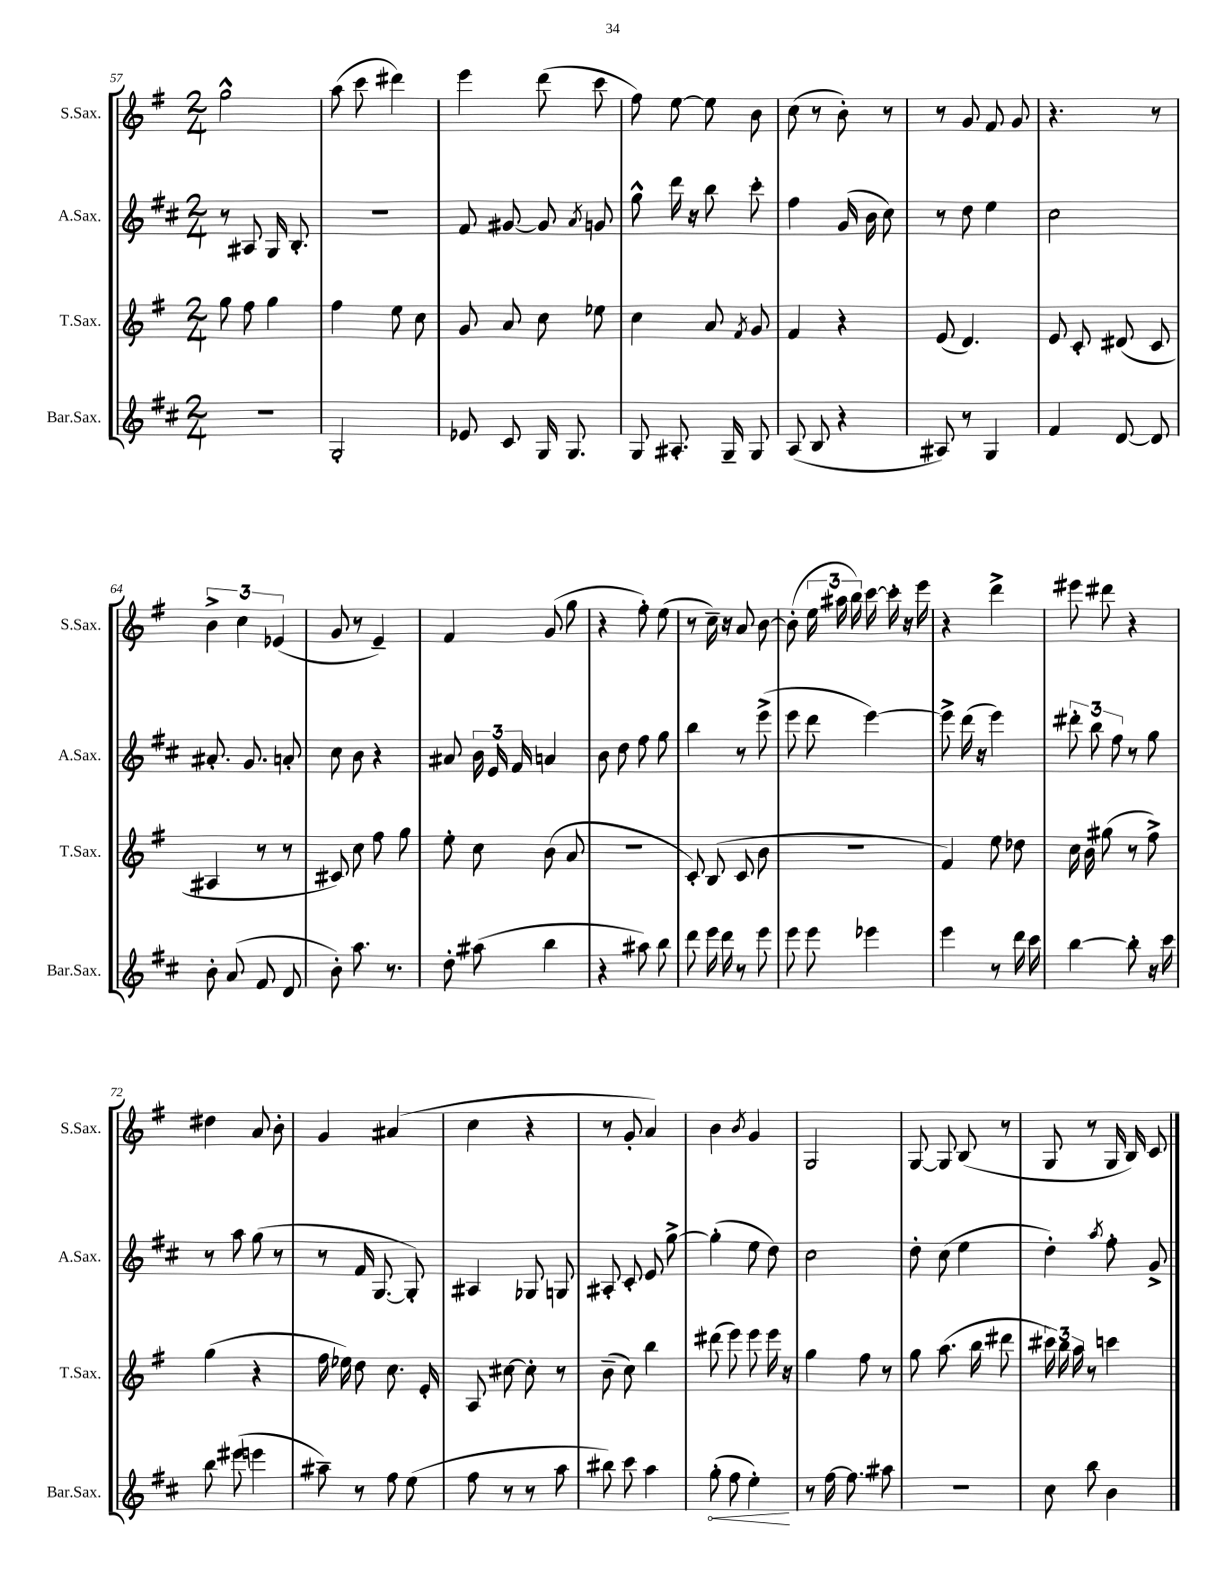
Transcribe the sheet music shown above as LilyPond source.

<<
\new StaffGroup <<
\new Staff = "s0" \with { instrumentName = "S.Sax." shortInstrumentName = "S.Sax." } {
    \clef treble \key g \major \numericTimeSignature \time 2/4
    \autoBeamOff g''2-^ |
    a''8( c'''8 dis'''4) |
    e'''4 d'''8( c'''8 |
    fis''8) e''8~ e''8 b'8 |
    c''8( r8 b'8-.) r8 |
    r8 g'8 fis'8 g'8 |
    r4. r8 |
    \tuplet 3/2 { b'4-> c''4 ees'4( } |
    g'8 r8 e'4--) |
    fis'4 g'8( g''8 |
    r4 fis''8-.) e''8( |
    r8 c''16--) r16 a'8 b'8~ |
    b'8-.( \tuplet 3/2 { e''16 ais''16 b''16) } c'''16~ c'''16-. r16 e'''16 |
    r4 d'''4-> |
    eis'''8 dis'''8 r4 |
    dis''4 a'8 b'8-. |
    g'4 ais'4( |
    c''4 r4 |
    r8 g'8-. a'4) |
    b'4 \acciaccatura { b'8 } g'4 |
    g2 |
    g8~ g8 b8( r8 |
    g8 r8 g16 b16) c'8 \bar "|." |
}
\new Staff = "s1" \with { instrumentName = "A.Sax." shortInstrumentName = "A.Sax." } {
    \clef treble \key d \major \numericTimeSignature \time 2/4
    \autoBeamOff r8 ais8 g16 b8.-. |
    r2 |
    fis'8 gis'8~ gis'8 \acciaccatura { a'8 } g'8 |
    g''8-^ d'''16 r16 b''8 cis'''8-. |
    fis''4 g'16( b'16 cis''8) |
    r8 d''8 e''4 |
    cis''2 |
    ais'8.-. g'8. a'8-. |
    cis''8 b'8 r4 |
    ais'8 \tuplet 3/2 { b'16 e'16 fis'16 } a'4 |
    b'8 d''8 fis''8 g''8 |
    b''4 r8 e'''8->( |
    e'''8 d'''8 e'''4~) |
    e'''8-> d'''16( r16 e'''4) |
    \tuplet 3/2 { dis'''8-. b''8 fis''8 } r8 g''8 |
    r8 a''8 g''8( r8 |
    r8 fis'16 g8.~ g8-.) |
    ais4 ges8 g8 |
    ais8-. cis'8-. e'8 g''8~-> |
    g''4-.( e''8 d''8) |
    cis''2 |
    d''8-. cis''8( e''4 |
    d''4-.) \acciaccatura { a''8 } fis''8-. g'8-> \bar "|." |
}
\new Staff = "s2" \with { instrumentName = "T.Sax." shortInstrumentName = "T.Sax." } {
    \clef treble \key g \major \numericTimeSignature \time 2/4
    \autoBeamOff g''8 fis''8 g''4 |
    fis''4 e''8 c''8 |
    g'8 a'8 c''8 ees''8 |
    c''4 a'8 \acciaccatura { fis'8 } g'8 |
    fis'4 r4 |
    e'8( d'4.) |
    e'8 c'8-. dis'8( c'8 |
    ais4 r8 r8 |
    cis'8) c''8 fis''8 g''8 |
    e''8-. c''8 b'8( a'8 |
    r2 |
    c'8-.) b8( c'8 b'8 |
    R2 |
    fis'4) e''8 des''8 |
    c''16 b'16 gis''8( r8 fis''8->) |
    g''4( r4 |
    fis''16 ees''16) d''8 c''8. e'16-. |
    a8 cis''8~ cis''8-. r8 |
    b'8--( c''8) b''4 |
    dis'''8( e'''8) e'''8 e'''16 r16 |
    g''4 fis''8 r8 |
    g''8 a''8.( b''16 dis'''8 |
    \tuplet 3/2 { cis'''16) b''16 a''16 } r8 c'''4 \bar "|." |
}
\new Staff = "s3" \with { instrumentName = "Bar.Sax." shortInstrumentName = "Bar.Sax." } {
    \clef treble \key d \major \numericTimeSignature \time 2/4
    \autoBeamOff R2 |
    g2-. |
    ees'8 cis'8 g16 g8. |
    g8 ais8.-. g16-- g8 |
    a8( b8 r4 |
    ais8) r8 g4 |
    fis'4 d'8~ d'8 |
    b'8-. a'8( fis'8 d'8 |
    b'8-.) a''8. r8. |
    d''8-. ais''8( b''4 |
    r4 ais''8) b''8 |
    d'''8 e'''16 d'''16 r8 e'''8 |
    e'''8 e'''8 ees'''4 |
    e'''4 r8 d'''16 cis'''16 |
    b''4~ b''8-. r16 cis'''16 |
    b''8 eis'''8( e'''4 |
    ais''8--) r8 fis''8 e''8( |
    fis''8 r8 r8 a''8 |
    bis''8) cis'''8 a''4 |
    \once \override Hairpin.circled-tip = ##t g''8-.\<( fis''8 e''4-.\!) |
    r8 fis''16~ fis''8. ais''8 |
    r2 |
    cis''8 b''8 b'4 \bar "|." |
}
>>
>>
\layout { \context { \Score currentBarNumber = #57 } }
